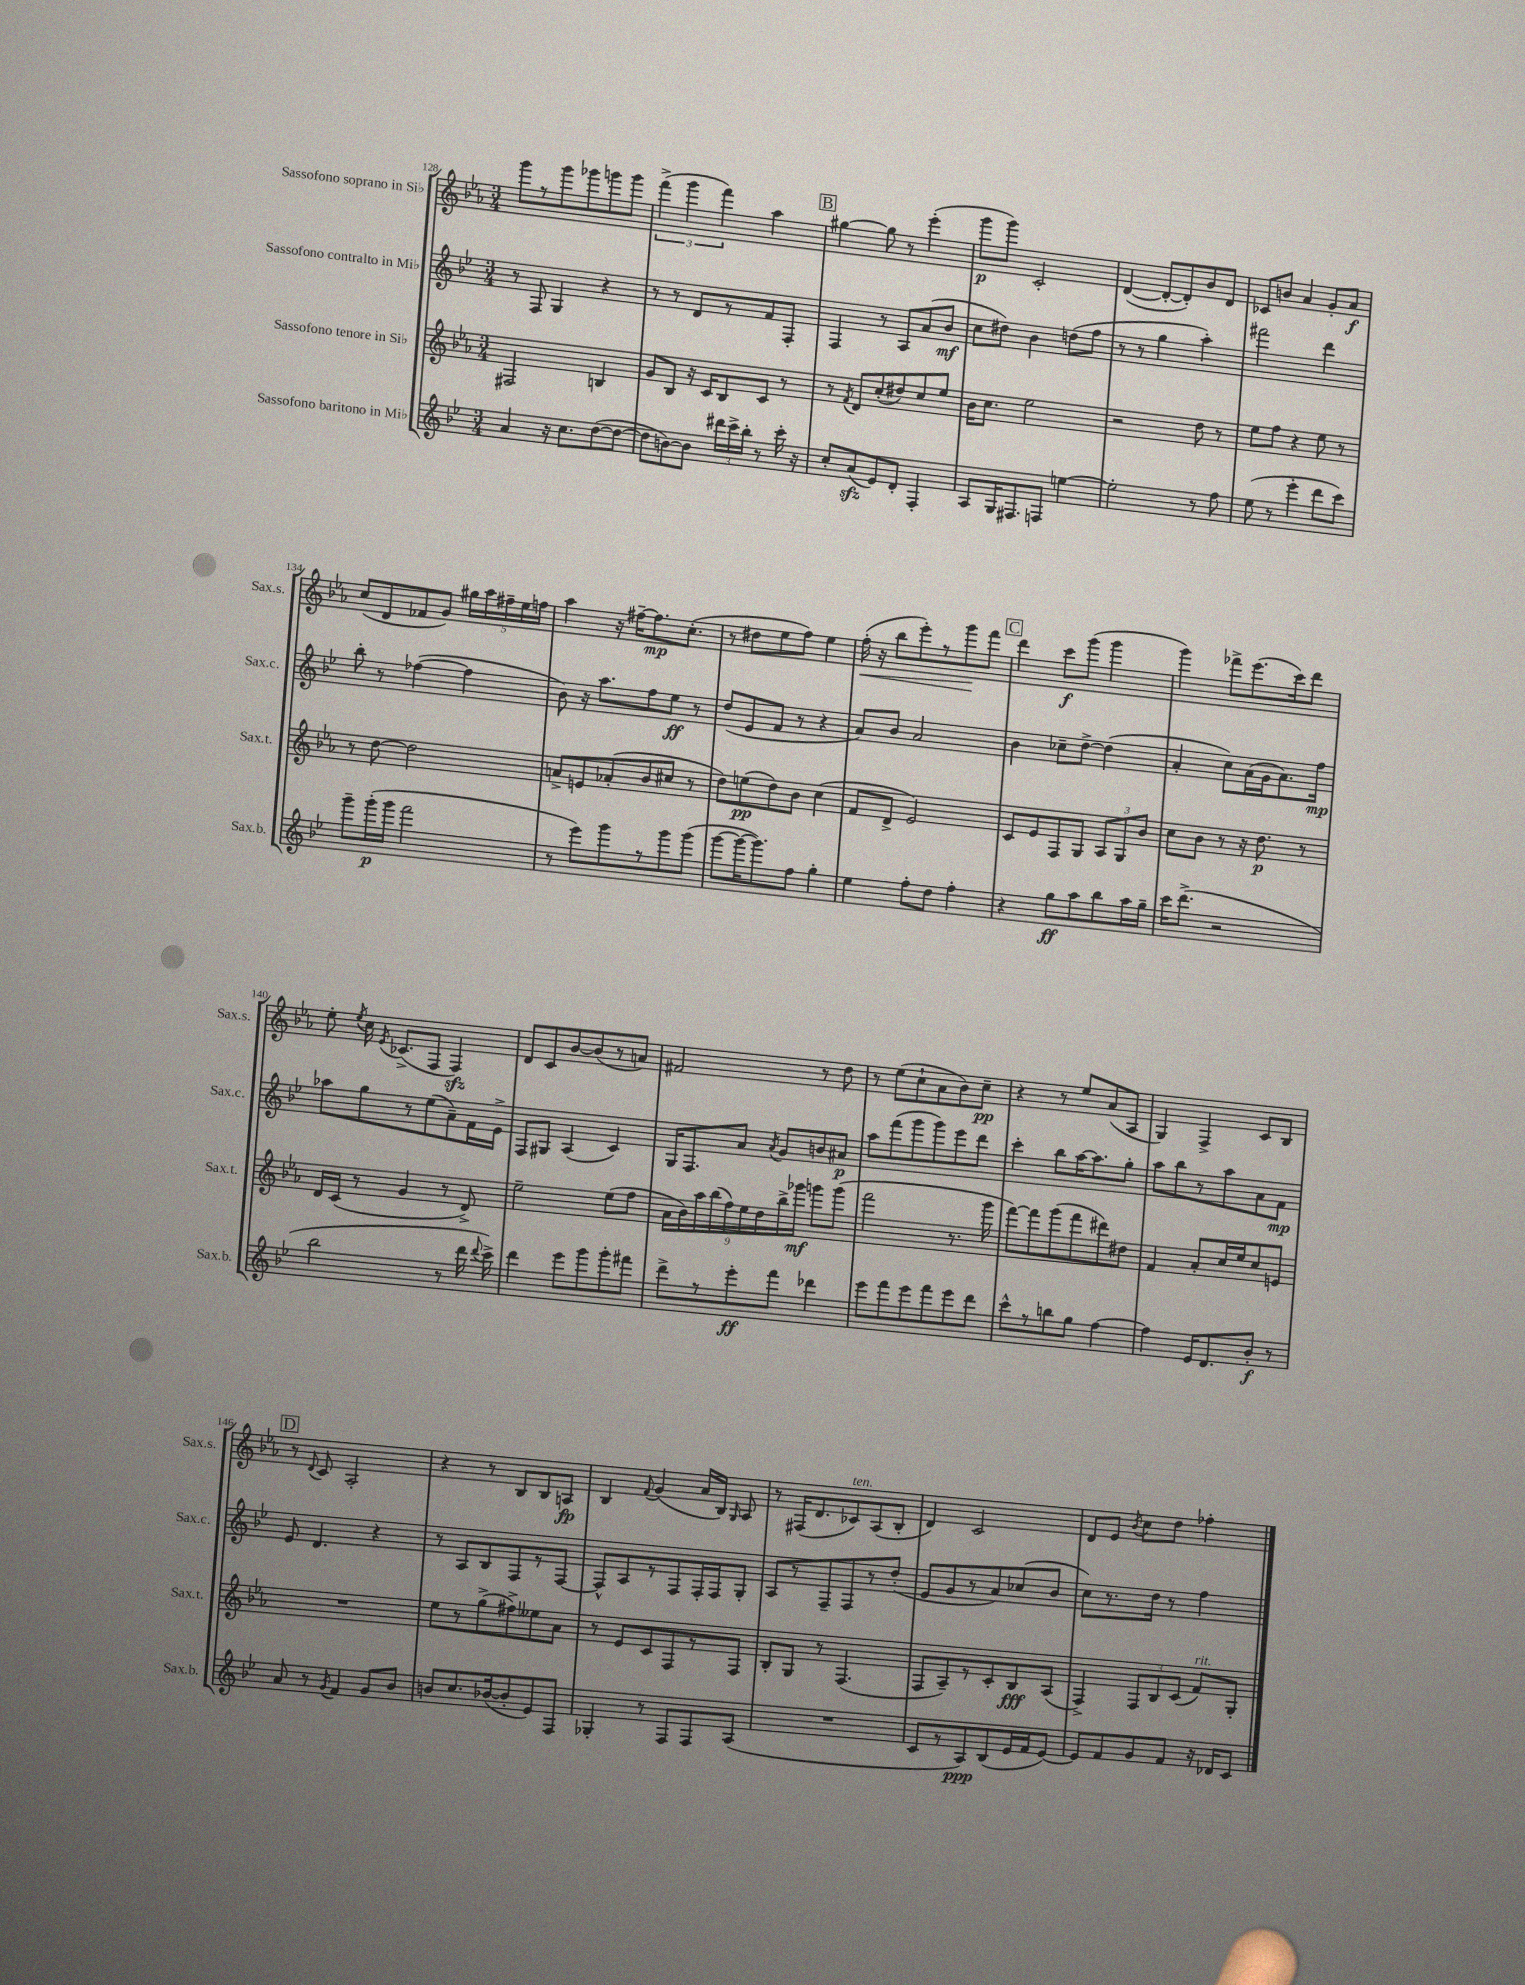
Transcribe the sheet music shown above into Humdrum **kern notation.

**kern	**dynam	**kern	**dynam	**kern	**dynam	**kern	**dynam
*part4	*part4	*part3	*part3	*part2	*part2	*part1	*part1
*staff4	*staff4	*staff3	*staff3	*staff2	*staff2	*staff1	*staff1
*I"Sassofono baritono in Mi♭	*	*I"Sassofono tenore in Si♭	*	*I"Sassofono contralto in Mi♭	*	*I"Sassofono soprano in Si♭	*
*I'Sax.b.	*	*I'Sax.t.	*	*I'Sax.c.	*	*I'Sax.s.	*
*clefG2	*	*clefG2	*	*clefG2	*	*clefG2	*
*k[b-e-]	*	*k[b-e-a-]	*	*k[b-e-]	*	*k[b-e-a-]	*
*M3/4	*	*M3/4	*	*M3/4	*	*M3/4	*
=128	=128	=128	=128	=128	=128	=128	=128
4a/	.	2F#X/	.	8r	.	8ggg\L	.
.	.	.	.	8F/	.	8r	.
16r	.	.	.	4G/	.	8ggg\	.
8.cc\L	.	.	.	.	.	.	.
.	.	.	.	.	.	8ggg-X\	.
([8dd\	.	4Bn/	.	4r	.	8gggn\	.
8dd\J_	.	.	.	.	.	8ggg\J	.
=129	=129	=129	=129	=129	=129	=129	=129
8dd\L]	.	8g/L	.	8r	.	(6fff^\	.
[8bn\)	.	8B-/J	.	8r	.	.	.
.	.	.	.	.	.	6ggg\	.
8b\J]	.	16r	.	8d/L	.	.	.
.	.	16c/KL	.	.	.	.	.
.	.	.	.	.	.	6fff\)	.
24ddd#X\LL	.	8B-/	.	8r	.	.	.
24ccc^\	.	.	.	.	.	.	.
24bb-'\JJ	.	.	.	.	.	.	.
8r	.	8c/J	.	8f/	.	4aa-\	.
16ccc'\	.	8r	.	8F'/J	.	.	.
16r	.	.	.	.	.	.	.
!!LO:REH:place=s1:t=B
=130	=130	=130	=130	=130	=130	=130	=130
8cc'/L	.	8r	.	4F/	.	[4gg#X\	.
.	.	8qf/	.	.	.	.	.
(8azz/	.	8d/L	.	.	.	.	.
8e-/)	.	(8cc'/	.	8r	.	8gg#\]	.
8d'/J	.	8dd#X/)	.	8A/L	.	8r	.
4F'/	.	8cc/	.	(8a/	.	(4eee-'\	.
.	.	8ee-/J	.	8b-/J	mf	.	.
=131	=131	=131	=131	=131	=131	=131	=131
8A/L	.	16b-\KL	.	8cc\L	.	8ggg\L	p
.	.	8.cc\J	.	.	.	.	.
16G/K	.	.	.	8dd#X\J)	.	8ggg\J)	.
8.F#X/	.	.	.	.	.	.	.
.	.	2ee-\	.	4b-\	.	2c'/	.
8Fn/J	.	.	.	.	.	.	.
[4een\	.	.	.	(8ddn\L	.	.	.
.	.	.	.	8ff\J	.	.	.
=132	=132	=132	=132	=132	=132	=132	=132
2ee'\]	.	2r	.	8r	.	([4d/	.
.	.	.	.	8r	.	.	.
.	.	.	.	4gg\	.	8d'/L_	.
.	.	.	.	.	.	8d'/])	.
8r	.	8dd\	.	4aa'\)	.	8b-/	.
8ff\	.	8r	.	.	.	8d/J	.
=133	=133	=133	=133	=133	=133	=133	=133
(8ee-\	.	8ee-\L	.	2fff#X\	.	8c-X/L	.
8r	.	8ff\J	.	.	.	8bn/J	.
4eee-'\	.	4r	.	.	.	4a-/	.
8ddd\L	.	8ee-\	.	4ddd\	.	8g'/L	.
8ccc\J)	.	8r	.	.	.	8a-/J	f
!!LO:LB:g=z
=134	=134	=134	=134	=134	=134	=134	=134
8ggg~\L	.	8r	.	8bb-'\	.	(8cc/L	.
(16ggg'\L	p	[8dd\	.	8r	.	8d/	.
16ggg\JJ	.	.	.	.	.	.	.
2fff\	.	2dd\]	.	([4ff-X\	.	8f-X/	.
.	.	.	.	.	.	8g/J)	.
.	.	.	.	4ff-\]	.	20gg#X\LL	.
.	.	.	.	.	.	20aa-\	.
.	.	.	.	.	.	20ff#X~\	.
.	.	.	.	.	.	20ee-\	.
.	.	.	.	.	.	20ffn\JJ	.
=135	=135	=135	=135	=135	=135	=135	=135
8r	.	8an^/L	.	8b-\)	.	4aa-\	.
8eee-\L)	.	8en/	.	16r	.	.	.
.	.	.	.	8.aa\L	.	.	.
8ggg\	.	(8a-X'/	.	.	.	16r	.
.	.	.	.	.	.	[16ff#X~\KL	.
8r	.	8b-/	.	8ff\	.	8.ff#\]	mp
8ggg\	.	8cc#X/J	.	8ee-\J	ff	.	.
.	.	.	.	.	.	(8.cc'\J	.
(8ggg\J	.	8r	.	8r	.	.	.
=136	=136	=136	=136	=136	=136	=136	=136
[8ggg\L	.	8dd\L)	.	(8dd/L	.	8r	.
16ggg\K_	.	(8een\	pp	8e-/	.	8dd#X\L	.
8.ggg\])	.	.	.	.	.	.	.
.	.	8dd\)	.	8f/J	.	8ee-\	.
8ff\J	.	8b-\J	.	8r	.	8ff\J)	.
4gg'\	.	(4cc\	.	4r	.	4ee-\	.
=137	=137	=137	=137	=137	=137	=137	=137
!	!	!	!	!	!	!	!LO:HP:b
4ee-\	.	8f/L	.	8a/L)	.	(16ff'\	<
.	.	.	.	.	.	16r	.
.	.	8d^/J	.	8b-/J	.	8bb-\L	.
8ff'\L	.	2e-/)	.	2a/	.	8eee-'\)	.
8dd\J	.	.	.	.	.	8r	.
4ff'\	.	.	.	.	.	8ggg\	.
.	.	.	.	.	.	8fff\J	[
!!LO:REH:place=s1:t=C
=138	=138	=138	=138	=138	=138	=138	=138
4r	.	8c/L	.	4b-\	.	4ddd\	.
.	.	8e-/	.	.	.	.	.
8gg\L	ff	8F/	.	8cc-X~\L	.	8ccc\L	f
8aa\	.	8G/J	.	[8dd^\J	.	(8ggg\J	.
8bb-\	.	12A-/L	.	(4dd\]	.	4ggg\	.
.	.	12G/	.	.	.	.	.
16aa\L	.	.	.	.	.	.	.
.	.	12b-/J	.	.	.	.	.
16gg~\JJ	.	.	.	.	.	.	.
=139	=139	=139	=139	=139	=139	=139	=139
16ccc\KL	.	8cc\L	.	4a'/	.	4ggg\)	.
(8.ddd^\J	.	.	.	.	.	.	.
.	.	8b-\J	.	.	.	.	.
2r	.	8r	.	8cc\L)	.	8fff-X^\L	.
.	.	16r	.	(16a\L	.	(8.eee-\	.
.	.	8.dd\	p	16g\J	.	.	.
.	.	.	.	8.a\)	.	.	.
.	.	.	.	.	.	16ccc\k)	.
.	.	8r	.	.	.	8ddd\J	.
.	.	.	.	16ff\Jk	mp	.	.
!!LO:LB:g=z
=140	=140	=140	=140	=140	=140	=140	=140
2bb-\	.	16d/LL	.	8aa-X\L	.	8ee-'\	.
.	.	(16c/JJ	.	.	.	.	.
.	.	.	.	.	.	8qee-/	.
.	.	8r	.	8gg\	.	16cc\	.
.	.	.	.	.	.	8qe-/	.
.	.	.	.	.	.	(8.c-X^/L	.
.	.	4g/	.	8r	.	.	.
.	.	.	.	(8ee-\	.	8F/J	.
8r	.	8r	.	8a~\)	.	4Fzz/)	.
16ddd\	.	8d^/)	.	16f\L	.	.	.
8qqddd/	.	.	.	.	.	.	.
16ccc^\)	.	.	.	16e-^\JJ	.	.	.
=141	=141	=141	=141	=141	=141	=141	=141
4ddd\	.	2ee-~\	.	8F/L	.	8d/L	.
.	.	.	.	8G#X/J	.	8c/	.
8eee-\L	.	.	.	(4A/	.	[8b-/	.
8ggg\	.	.	.	.	.	(8b-/]	.
8ggg'\	.	(8ee-\L	.	4c/)	.	8r	.
8fff#X\J	.	8ff\J	.	.	.	8an/J)	.
=142	=142	=142	=142	=142	=142	=142	=142
8ddd^\L	.	18a-\LL	.	16G/KL	.	2f#X/	.
.	.	18b-\)	.	.	.	.	.
.	.	.	.	8.F/	.	.	.
.	.	18aa-\	.	.	.	.	.
8r	.	.	.	.	.	.	.
.	.	(18bb-\	.	.	.	.	.
.	.	18ff\)	.	.	.	.	.
8eee-'\	ff	.	.	8a/J	.	.	.
.	.	18ee-\	.	.	.	.	.
.	.	18dd\	.	.	.	.	.
.	.	.	.	8qa/	.	.	.
8fff\J	.	.	.	8g/L	.	.	.
.	.	18bb-^\	.	.	.	.	.
.	.	18ggg-X\JJ	mf	.	.	.	.
4ddd-X\	.	8gggn\L	.	8bn/	.	8r	.
.	.	(8ggg\J	.	8a#X/J	p	8dd\	.
=143	=143	=143	=143	=143	=143	=143	=143
8eee-\L	.	2fff\	.	8aa\L	.	8r	.
8fff\	.	.	.	(8fff\	.	(8ee-\L	.
8eee-\	.	.	.	8ggg\	.	8cc`\	.
8fff\	.	.	.	8ggg\)	.	8a-\	.
8eee-\	.	8.r	.	8eee-\	.	8b-\)	.
8ddd\J	.	.	.	8ddd\J	.	8cc~\J	pp
.	.	16ggg\	.	.	.	.	.
=144	=144	=144	=144	=144	=144	=144	=144
8ccc^^\L	.	[8fff\L)	.	4ccc'\	.	4r	.
8r	.	8fff\]	.	.	.	.	.
8bbn\	.	(8ggg\	.	8bb-\L	.	8r	.
8gg\J	.	8fff\	.	[16aa\K	.	8ee-/L	.
.	.	.	.	8.aa\]	.	.	.
[4ff\	.	8ddd#X\)	.	.	.	(8a-/	.
.	.	8dd#X\J	.	8gg'\J	.	8A-/J	.
=145	=145	=145	=145	=145	=145	=145	=145
4ff\]	.	4f/	.	8aa\L	.	4G/)	.
.	.	.	.	8bb-\	.	.	.
16e-/KL	.	8a-'/L	.	8r	.	4F^/	.
8.d/	.	.	.	.	.	.	.
.	.	16cc/L	.	8aa\	.	.	.
.	.	16ee-/J	.	.	.	.	.
8b-'/J	f	8cc/	.	8a\	.	8c/L	.
8r	.	8en/J	.	8f\J	mp	8B-/J	.
!!LO:LB:g=z
!!LO:REH:place=s1:t=D
=146	=146	=146	=146	=146	=146	=146	=146
8a/	.	2.r	.	8e-/	.	8r	.
.	.	.	.	.	.	8qqd/	.
8r	.	.	.	4.d/	.	8c/	.
8qg/	.	.	.	.	.	.	.
4f/	.	.	.	.	.	2A-'/	.
8g/L	.	.	.	4r	.	.	.
8b-/J	.	.	.	.	.	.	.
=147	=147	=147	=147	=147	=147	=147	=147
8bn/L	.	8ee-\L	.	8r	.	4r	.
8.cc/	.	8r	.	8A/L	.	.	.
.	.	(8gg^\	.	8B-/	.	8r	.
([16b-X/k	.	.	.	.	.	.	.
8b-'/]	.	8ff#X^\)	.	8F/	.	8B-/L	.
8e-/)	.	8ee--X\	.	8r	.	8B-/	.
8F/J	.	8a-\J	.	[8F/J	.	8An/J	fp
=148	=148	=148	=148	=148	=148	=148	=148
4G-X'/	.	8r	.	8F^^/L]	.	4B-/	.
.	.	8e-/L	.	8A/	.	.	.
.	.	.	.	.	.	8qqf/	.
8r	.	8c/	.	8r	.	(4g/	.
8F/L	.	8F/	.	8F/	.	.	.
8F/	.	8r	.	16F'/L	.	16a-/LL	.
.	.	.	.	16F/J	.	16B-/JJ)	.
.	.	.	.	.	.	16qqG/	.
(8A/J	.	8F/J	.	8G'/J	.	8A-/	.
=149	=149	=149	=149	=149	=149	=149	=149
2.r	.	8B-'/L	.	8A/L	.	8r	.
.	.	8G/J	.	8r	.	(16F#X/KL	.
.	.	.	.	.	.	8.d/	.
.	.	8r	.	8F~/	.	.	.
!	!	!	!	!	!	!LO:TX:a:i:t=ten.	!
.	.	(4.F/	.	8F/	.	8c-X/)	.
.	.	.	.	8r	.	(8A-/	.
.	.	.	.	(8dd'/J	.	8B-'/J	.
=150	=150	=150	=150	=150	=150	=150	=150
8c/L	.	8F/L	.	8e-/L	.	4d/)	.
8r	.	8A-~/)	.	8g/	.	.	.
8A/)	ppp	8r	.	8r	.	2c/	.
(8B-/	.	8c'/	.	8a/)	.	.	.
16e-/L	.	8B-/	fff	(8cc-X/	.	.	.
16f/J	.	.	.	.	.	.	.
[8e-/J)	.	(8A-/J	.	8b-/J	.	.	.
=151	=151	=151	=151	=151	=151	=151	=151
8e-/L]	.	4F^/)	.	8cc\L)	.	8d/L	.
8f/	.	.	.	8.r	.	8e-/J	.
.	.	.	.	.	.	8qb-/	.
8g/	.	12F/L	.	.	.	8cc\L	.
.	.	.	.	16dd\Jk	.	.	.
.	.	12B-/	.	.	.	.	.
8f/J	.	.	.	8r	.	8dd\J	.
.	.	(12c/J	.	.	.	.	.
!	!	!LO:TX:a:i:t=rit.	!	!	!	!	!
16r	.	8f/L)	.	4ff\	.	4ff-X'\	.
16d-X/KL	.	.	.	.	.	.	.
8c/J	.	8G'/J	.	.	.	.	.
==	==	==	==	==	==	==	==
*-	*-	*-	*-	*-	*-	*-	*-
